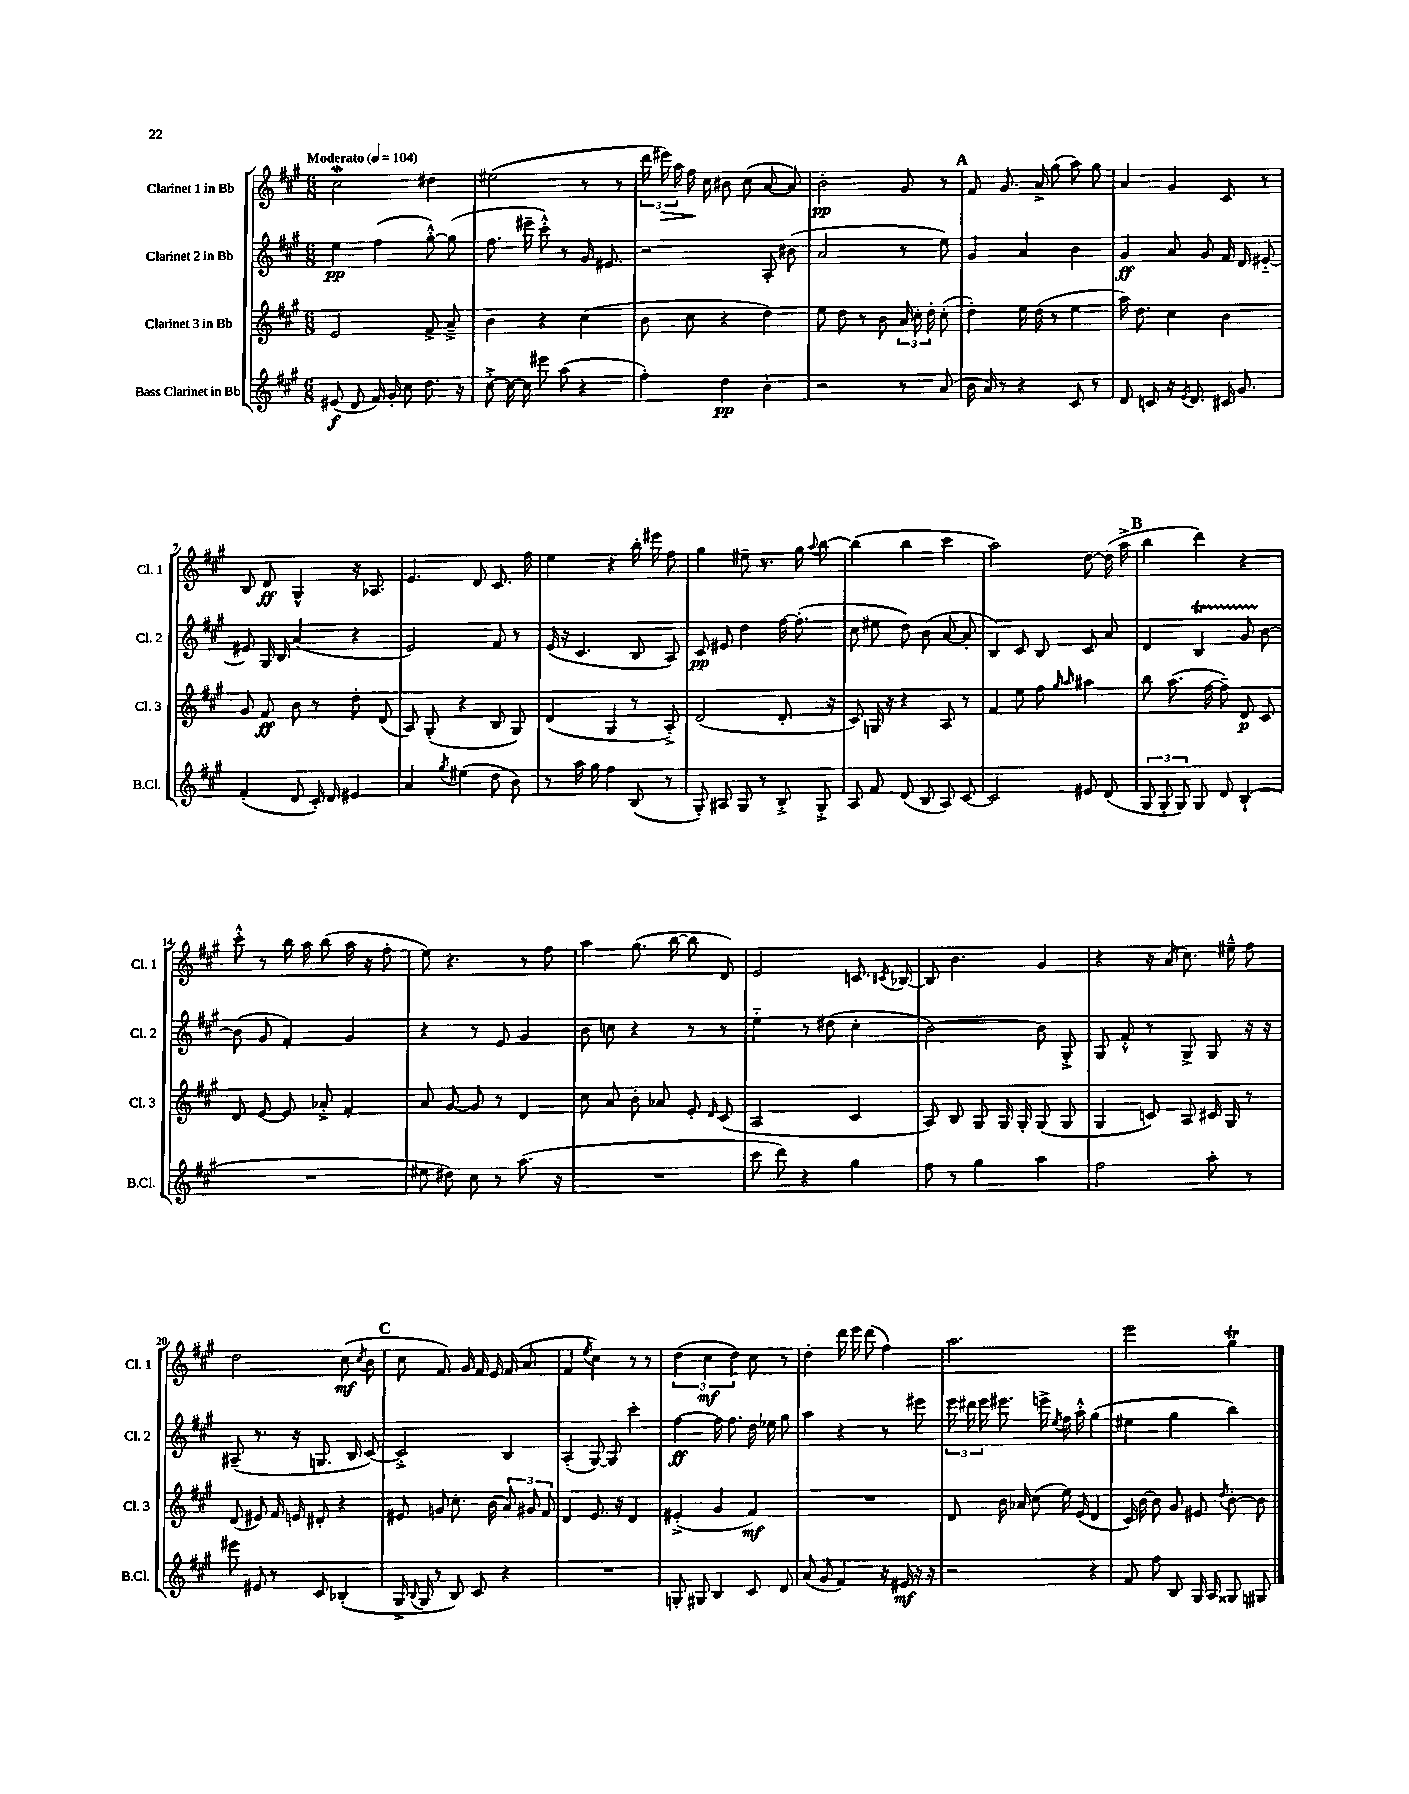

**kern	**kern	**kern	**kern
*staff4	*staff3	*staff2	*staff1
*clefG2	*clefG2	*clefG2	*clefG2
*k[f#c#g#]	*k[f#c#g#]	*k[f#c#g#]	*k[f#c#g#]
*M6/8	*M6/8	*M6/8	*M6/8
*MM104	*MM104	*MM104	*MM104
(8e#	2e	4ee	2cc#
8d	.	.	.
16f#)	.	(4ff#	.
16g#'	.	.	.
8cc#	.	.	.
8.dd	8f#^	[8gg#'^^)	4dd#
.	8a~^	(8gg#]	.
16r	.	.	.
=	=	=	=
[8cc#'^	4b	8.ff#	(2ee#
16cc#_	.	.	.
16cc#]	.	16eee#~	.
8eee#	4r	8ccc#'^^)	.
(8aa	.	8r	.
4r	(4cc#	16g#	8r
.	.	8.e#	.
.	.	.	8r
=	=	=	=
4ff#')	8b	2r	24ddd
.	.	.	24eee#)
.	.	.	24aa
.	8cc#	.	16ff#
.	.	.	16cc#
4dd	4r	.	8b#
.	.	.	(8cc#
4b'	4dd)	8A'	[8a
.	.	(8b#	8a])
=	=	=	=
2r	8ee	2a	2b'
.	8dd	.	.
.	8r	.	.
.	8b	.	.
8r	24a	8r	8g#
.	24cc#'	.	.
.	24dd'	.	.
(8a	(8cc#'	8ee)	8r
=	=	=	=
16b	4dd')	4g#	8f#
16a)	.	.	.
8r	.	.	8.g#
4r	16ee	4a	.
.	(16dd	.	16a^
.	8r	.	(8gg#
8c#	4ee	4b	8aa)
8r	.	.	8gg#
=	=	=	=
8d	16aa)	4g#	4a
.	8.dd	.	.
8c	.	.	.
16r	4cc#	8a	4g#
8qe	.	.	.
8.d	.	.	.
.	.	8g#	.
16c#	4b	16f#	8c#
8.g#	.	16d	.
.	.	[8e#'~	8r
=	=	=	=
(4f#'	8g#	8e#]	8B
.	8f#	16G#	8d
.	.	16B	.
8d	8b	(4a	4G#^^
16c#')	8r	.	.
16d	.	.	.
4e#	8dd'	4r	16r
.	.	.	8.A-
.	(8d	.	.
=	=	=	=
4a	8A)	2e)	4.e
.	(8G#'	.	.
8qgg#	.	.	.
(4ee#	4r	.	.
.	.	.	8d
8dd	8B	8f#	8.c#
8b)	8G#)	8r	.
.	.	.	16ff#
=	=	=	=
8r	(4d	(16e	4ee
.	.	16r	.
16aa	.	4.c#	.
16gg#	.	.	.
4ff#	4G#	.	4r
(8B	8r	8B	16bb'
.	.	.	16eee#
8r	8A'^)	8A)	8ff#
=	=	=	=
8G#')	(2d	8c#	4gg#
8A#	.	8e#	.
8G#	.	4dd	8ee#~
8r	.	.	8.r
8B'^	8.d'	[16ff#	.
.	.	(8.ff#']	16gg#
.	.	.	8qqaa
8G#'^	.	.	[8bb
.	16r	.	.
=	=	=	=
8A	8c#)	8cc#	(4bb]
8f#	16G	8ee#	.
.	16r	.	.
(8d	4r	8dd)	4bb
8B	.	(8b	.
8A)	8A	[8a	4ccc#
[8c#	8r	8a']	.
=	=	=	=
2c#]	4f#	4B)	2aa)
.	8ee	8c#	.
.	8ff#	8B	.
.	16qqgg#	.	.
.	16qqaa	.	.
8e#	4aa#	8c#	[8dd
(8d	.	8a	(16dd]
.	.	.	16aa^
=	=	=	=
12G#	8bb	4d	4bb
12G#'	.	.	.
.	(8.aa	.	.
12G#)	.	.	.
8G#	.	4B	4ddd)
.	[16ff#	.	.
8d	8ff#~])	.	.
(4B`	8d	8g#	4r
.	8c#	[8b	.
=	=	=	=
2.r	8d	(8b]	8ccc#'^^
.	[8e	8g#	8r
.	8e]	4f#')	16bb
.	.	.	16aa
.	8a-'^	.	(8bb
.	4f#'	4g#	16aa
.	.	.	16r
.	.	.	8ff#'
=	=	=	=
8ee#	8a	4r	8ee)
8dd#)	[8g#	.	4.r
8cc#	8g#]	8r	.
8r	8r	8e	.
(8.aa	4d	4g#	8r
.	.	.	8ff#
16r	.	.	.
=	=	=	=
2.r	8cc#	8b	4aa
.	8a	8cc	.
.	8b'	4r	(8.gg#
.	8a-	.	.
.	.	.	[16bb
.	8e'	8r	8bb]
.	16qqd	.	.
.	(8c#	8r	8d)
=	=	=	=
8ccc#	2A	4ee'~	2e
8ddd)	.	.	.
4r	.	8r	.
.	.	(8dd#	.
4gg#	4c#	4cc#'	8.c
.	.	.	8qc#
.	.	.	[16B-
=	=	=	=
8ff#	8A)	[2b)	8B-]
8r	8B	.	4.b
4gg#	8G#	.	.
.	16G#	.	.
.	16G#'	.	.
4aa	(8G#	8b]	4g#
.	8G#	8G#'^	.
=	=	=	=
2ff#	4G#	8G#	4r
.	.	8f#'^^	.
.	8c)	8r	16r
.	.	.	(16a
.	8A	8G#^	8.cc#)
8aa'	16c#	8G#	.
.	16G#	.	16ee#~^^
8r	8r	16r	8ff#
.	.	16r	.
=	=	=	=
8eee#	(8d	(8A#~	2dd
8e#	8e#)	8.r	.
8r	16f#	.	.
.	16e	16r	.
8c#	8d#'	8.G	.
(4B-'	4r	.	(8cc#
.	.	16B	.
.	.	.	8qcc#
.	.	[8c#)	8b
=	=	=	=
16G#^	8e#	2c#'^]	8cc#
8qqB	.	.	.
16G#	.	.	.
8r	8g	.	8.f#)
8B)	8.cc#'	.	.
.	.	.	16g#
8c#	.	.	16f#
.	(16b	.	16e
4r	12a)	4B	(16f#
.	.	.	8.a
.	12g#	.	.
.	12f#	.	.
=	=	=	=
2.r	4d	(4A'	4f#
.	.	.	8qee
.	8.e	[8G#)	4cc#)
.	.	8G#]	.
.	16r	.	.
.	4d	4ccc#'	8r
.	.	.	8r
=	=	=	=
8G'	(4e#'^	[4ff#	(6dd
8G#	.	.	.
.	.	.	6cc#
4B	4g#	16ff#]	.
.	.	8.ff#	.
.	.	.	6dd)
8c#	4f#)	16dd	8cc#
.	.	16ee-	.
8d	.	8gg#	8r
=	=	=	=
(8a	2.r	4aa	4dd'
8g#	.	.	.
4f#)	.	4r	16ddd
.	.	.	16eee
.	.	.	(8ddd
16r	.	8r	4ff#)
16e#	.	.	.
16r	.	8eee#	.
16r	.	.	.
=	=	=	=
2r	8d	24eee	2.aa
.	.	24ddd#	.
.	.	24eee	.
.	16b	8.eee#	.
.	16a-	.	.
.	(8cc#	.	.
.	.	16eee^	.
.	.	8qee	.
.	16ee)	16ff#	.
.	(16e	16aa'^^	.
4r	4d	(4gg#	.
=	=	=	=
8f#	16c#)	4ee#	2eee
.	[16b	.	.
8ff#	8b]	.	.
8B	8g#	4gg#	.
16G#	8e#	.	.
16A	.	.	.
.	8qdd	.	.
8G##	[8b'	4bb)	4gg#
8G#	8b]	.	.
==	==	==	==
*-	*-	*-	*-
